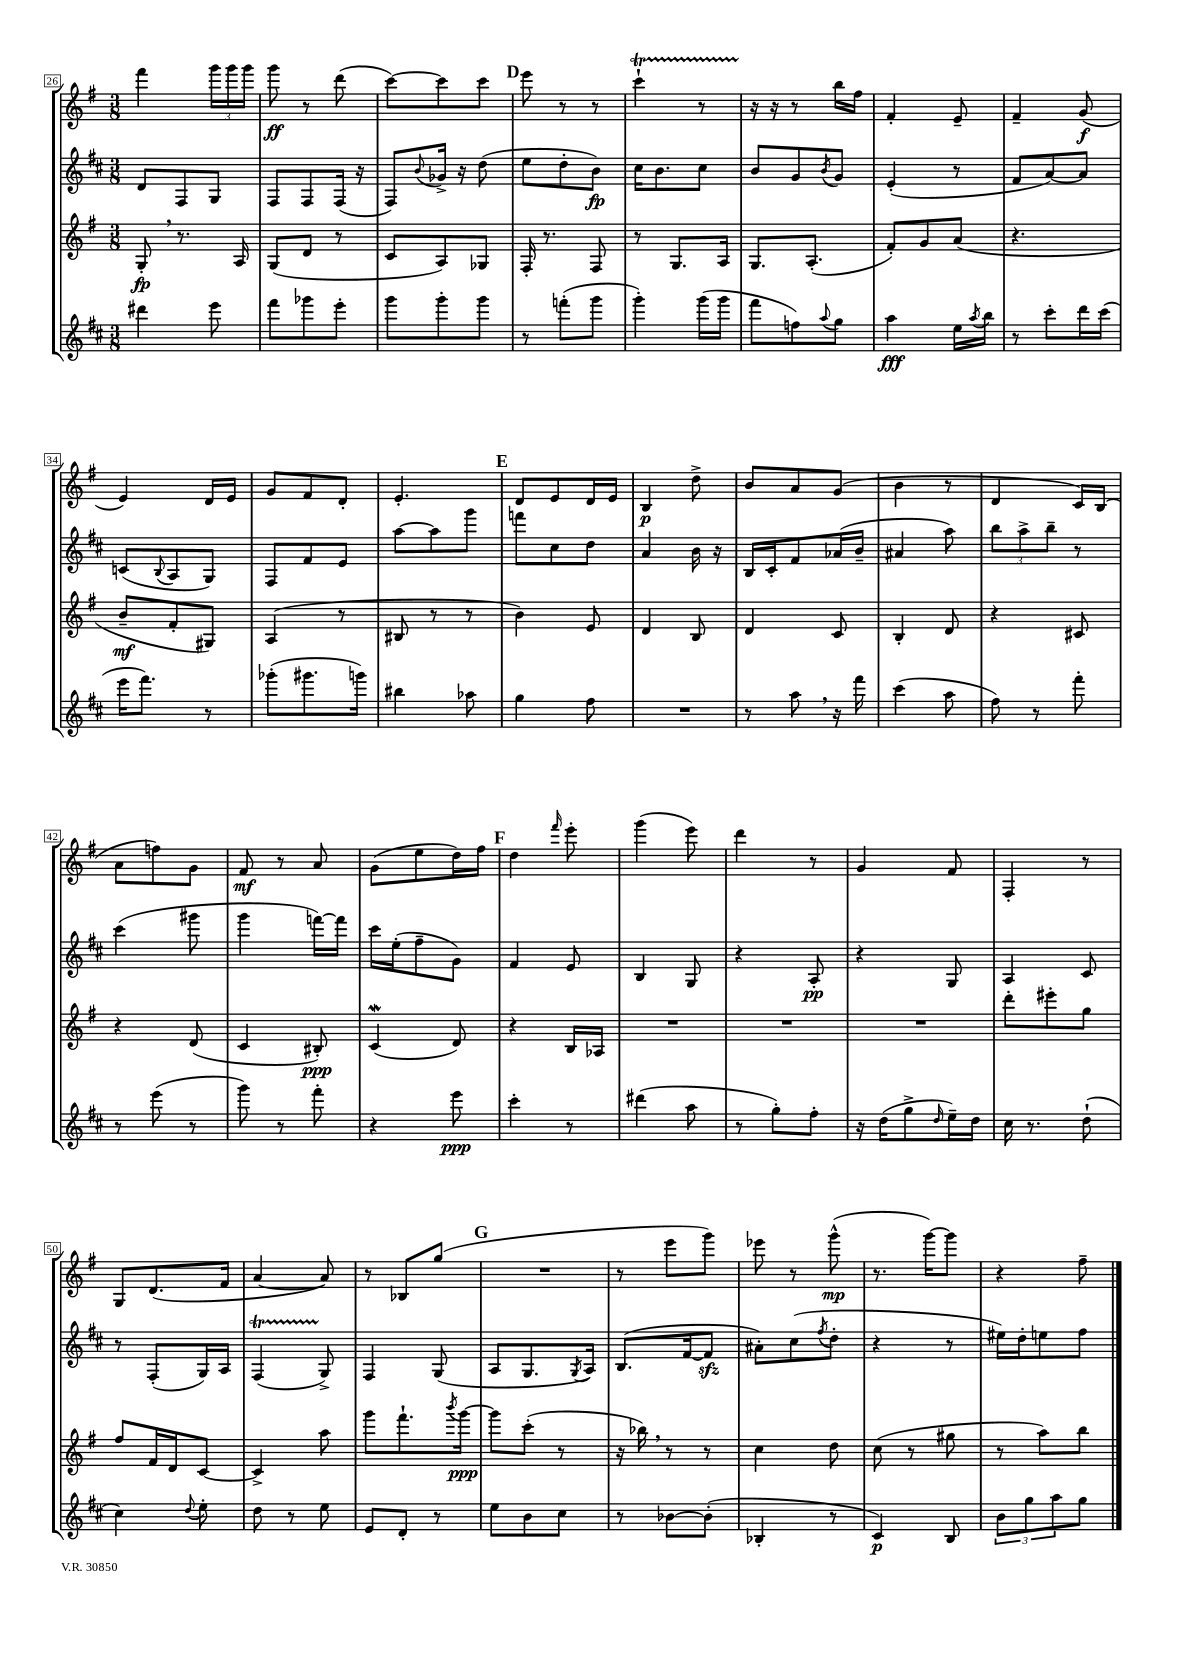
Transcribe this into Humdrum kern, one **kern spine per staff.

**kern	**dynam	**kern	**dynam	**kern	**dynam	**kern	**dynam
*part4	*part4	*part3	*part3	*part2	*part2	*part1	*part1
*staff4	*staff4	*staff3	*staff3	*staff2	*staff2	*staff1	*staff1
*clefG2	*	*clefG2	*	*clefG2	*	*clefG2	*
*k[f#c#]	*	*k[f#]	*	*k[f#c#]	*	*k[f#]	*
*M3/8	*	*M3/8	*	*M3/8	*	*M3/8	*
=26	=26	=26	=26	=26	=26	=26	=26
4ddd#X\	.	8G',/	fp	8d/L	.	4fff#\	.
.	.	8.r	.	8F#/	.	.	.
8eee\	.	.	.	8G/J	.	24ggg\LL	.
.	.	.	.	.	.	24ggg\	.
.	.	16A/	.	.	.	.	.
.	.	.	.	.	.	24ggg\JJ	.
=27	=27	=27	=27	=27	=27	=27	=27
8fff#\L	.	(8G/L	.	8F#/L	.	8ggg\	ff
8ggg-X\	.	8d/J	.	8F#/	.	8r	.
8eee'\J	.	8r	.	(16F#/Jk	.	(8ddd\	.
.	.	.	.	16r	.	.	.
=28	=28	=28	=28	=28	=28	=28	=28
8ggg\L	.	8c/L	.	8F#/L)	.	[8ccc\L)	.
.	.	.	.	8qqb/	.	.	.
8ggg'\	.	8A/)	.	16g-X^/Jk	.	8ccc\]	.
.	.	.	.	16r	.	.	.
8ggg\J	.	8G-X/J	.	(8dd\	.	8ccc\J	.
!!LO:REH:place=s1:t=D
=29	=29	=29	=29	=29	=29	=29	=29
8r	.	16F#'/	.	8ee\L	.	8eee\	.
.	.	8.r	.	.	.	.	.
(8fffn'\L	.	.	.	8dd'\	.	8r	.
8ggg\J	.	8F#/	.	8b\J)	fp	8r	.
=30	=30	=30	=30	=30	=30	=30	=30
4ggg'\)	.	8r	.	16cc#\KL	.	4cccT`\	.
.	.	.	.	8.b\	.	.	.
.	.	8.G/L	.	.	.	.	.
(16ggg\LL	.	.	.	8cc#\J	.	8r	.
16ggg\JJ	.	16A/Jk	.	.	.	.	.
=31	=31	=31	=31	=31	=31	=31	=31
8fff#\L	.	8.G/L	.	8b/L	.	16r	.
.	.	.	.	.	.	16r	.
8ffn\)	.	.	.	8g/	.	8r	.
.	.	(8.A'/J	.	.	.	.	.
8qqaa/	.	.	.	8qb/	.	.	.
8gg\J	.	.	.	8g/J	.	16bb\LL	.
.	.	.	.	.	.	16ff#\JJ	.
=32	=32	=32	=32	=32	=32	=32	=32
4aa\	fff	8f#'/L)	.	(4e'/	.	4f#'/	.
.	.	8g/	.	.	.	.	.
16ee\LL	.	(8a/J	.	8r	.	8e~/	.
8qaa/	.	.	.	.	.	.	.
16bb\JJ	.	.	.	.	.	.	.
=33	=33	=33	=33	=33	=33	=33	=33
8r	.	4.r	.	8f#/L	.	4f#~/	.
8ccc#'\L	.	.	.	[8a/)	.	.	.
16ddd\L	.	.	.	8a/J]	.	(8g/	f
(16ccc#\JJ	.	.	.	.	.	.	.
!!LO:LB:g=z
=34	=34	=34	=34	=34	=34	=34	=34
16eee\KL	.	8b~/L	mf	(8cn/L	.	4e/)	.
8.fff#\J)	.	.	.	.	.	.	.
.	.	.	.	8qqB/	.	.	.
.	.	8f#'/	.	8A/	.	.	.
8r	.	8G#X/J)	.	8G/J)	.	16d/LL	.
.	.	.	.	.	.	16e/JJ	.
=35	=35	=35	=35	=35	=35	=35	=35
(8ggg-X'\L	.	(4A/	.	8F#/L	.	8g/L	.
8.ggg#X\	.	.	.	8f#/	.	8f#/	.
.	.	8r	.	8e/J	.	8d'/J	.
16gggn\Jk)	.	.	.	.	.	.	.
=36	=36	=36	=36	=36	=36	=36	=36
4bb#X\	.	8B#X/	.	[8aa\L	.	4.e'/	.
.	.	8r	.	8aa\]	.	.	.
8aa-X\	.	8r	.	8ggg\J	.	.	.
!!LO:REH:place=s1:t=E
=37	=37	=37	=37	=37	=37	=37	=37
4gg\	.	4b\)	.	8fffn\L	.	8d/L	.
.	.	.	.	8cc#\	.	8e/	.
8ff#\	.	8e/	.	8dd\J	.	16d/L	.
.	.	.	.	.	.	16e/JJ	.
=38	=38	=38	=38	=38	=38	=38	=38
4.r	.	4d/	.	4a/	.	4B/	p
.	.	8B/	.	16b\	.	8dd^\	.
.	.	.	.	16r	.	.	.
=39	=39	=39	=39	=39	=39	=39	=39
8r	.	4d/	.	16B/LL	.	8b/L	.
.	.	.	.	16c#'/J	.	.	.
8aa,\	.	.	.	8f#/	.	8a/	.
16r	.	8c/	.	(16a-X/L	.	(8g/J	.
16fff#\	.	.	.	16b~/JJ	.	.	.
=40	=40	=40	=40	=40	=40	=40	=40
(4ccc#\	.	4B'/	.	4a#X/	.	4b\	.
8aa\	.	8d/	.	8aa\)	.	8r	.
=41	=41	=41	=41	=41	=41	=41	=41
8ff#\)	.	4r	.	12bb\L	.	4d/	.
.	.	.	.	12aa^\	.	.	.
8r	.	.	.	.	.	.	.
.	.	.	.	12bb~\J	.	.	.
8fff#'\	.	8c#X/	.	8r	.	16c/LL)	.
.	.	.	.	.	.	(16B/JJ	.
!!LO:LB:g=z
=42	=42	=42	=42	=42	=42	=42	=42
8r	.	4r	.	(4ccc#\	.	8a\L	.
(8eee\	.	.	.	.	.	8ffn\)	.
8r	.	(8d/	.	8ggg#X\	.	8g\J	.
=43	=43	=43	=43	=43	=43	=43	=43
8ggg\)	.	4c/	.	4ggg\	.	8f#/	mf
8r	.	.	.	.	.	8r	.
8fff#'\	.	8B#X'/)	ppp	[16fffn\LL)	.	8a/	.
.	.	.	.	16fff\JJ]	.	.	.
=44	=44	=44	=44	=44	=44	=44	=44
4r	.	(4cw/	.	16ccc#\LL	.	(8g\L	.
.	.	.	.	(16ee'\J	.	.	.
.	.	.	.	8ff#~\	.	8ee\	.
8eee\	ppp	8d/)	.	8g\J)	.	16dd\L)	.
.	.	.	.	.	.	16ff#\JJ	.
!!LO:REH:place=s1:t=F
=45	=45	=45	=45	=45	=45	=45	=45
4ccc#'\	.	4r	.	4f#/	.	4dd\	.
.	.	.	.	.	.	16qqfff#/	.
8r	.	16B/LL	.	8e/	.	8eee'\	.
.	.	16A-X/JJ	.	.	.	.	.
=46	=46	=46	=46	=46	=46	=46	=46
(4ddd#X\	.	4.r	.	4B/	.	(4ggg\	.
8aa\	.	.	.	8G/	.	8eee\)	.
=47	=47	=47	=47	=47	=47	=47	=47
8r	.	4.r	.	4r	.	4ddd\	.
8gg'\L)	.	.	.	.	.	.	.
8ff#'\J	.	.	.	8A'/	pp	8r	.
=48	=48	=48	=48	=48	=48	=48	=48
16r	.	4.r	.	4r	.	4g/	.
(16dd\KL	.	.	.	.	.	.	.
8gg^\	.	.	.	.	.	.	.
16qqdd/	.	.	.	.	.	.	.
16ee~\L)	.	.	.	8G/	.	8f#/	.
16dd\JJ	.	.	.	.	.	.	.
=49	=49	=49	=49	=49	=49	=49	=49
16cc#\	.	8ddd'\L	.	4A/	.	4F#'/	.
8.r	.	.	.	.	.	.	.
.	.	8eee#X'\	.	.	.	.	.
(8dd`\	.	8gg\J	.	8c#/	.	8r	.
!!LO:LB:g=z
=50	=50	=50	=50	=50	=50	=50	=50
4cc#\)	.	8ff#/L	.	8r	.	8G/L	.
.	.	16f#/L	.	(8F#'/L	.	(8.d/	.
.	.	16d/J	.	.	.	.	.
8qqdd/	.	.	.	.	.	.	.
8ee'\	.	[8c/J	.	16G/L)	.	.	.
.	.	.	.	16A/JJ	.	16f#/Jk	.
=51	=51	=51	=51	=51	=51	=51	=51
8dd\	.	4c^/]	.	(4F#t/	.	[4a/	.
8r	.	.	.	.	.	.	.
8ee\	.	8aa\	.	8G^/)	.	8a/])	.
=52	=52	=52	=52	=52	=52	=52	=52
8e/L	.	8ggg\L	.	4F#/	.	8r	.
8d'/J	.	8.fff#`\	.	.	.	8B-X/L	.
8r	.	.	.	(8G/	.	(8gg/J	.
.	.	8qbbb/	.	.	.	.	.
.	.	[16ggg\Jk	ppp	.	.	.	.
!!LO:REH:place=s1:t=G
=53	=53	=53	=53	=53	=53	=53	=53
8ee\L	.	8ggg\L]	.	8A/L	.	4.r	.
8b\	.	(8ccc'\J	.	8.G/	.	.	.
8cc#\J	.	8r	.	.	.	.	.
.	.	.	.	8qG/	.	.	.
.	.	.	.	16A/Jk)	.	.	.
=54	=54	=54	=54	=54	=54	=54	=54
8r	.	16r	.	(8.B/L	.	8r	.
.	.	16bb-X,\)	.	.	.	.	.
[8b-X\L	.	8r	.	.	.	8eee\L	.
.	.	.	.	[16f#/k	.	.	.
(8b-'\J]	.	8r	.	8f#zz/J]	.	8ggg\J)	.
=55	=55	=55	=55	=55	=55	=55	=55
4B-X'/	.	4cc\	.	8a#X'\L)	.	8eee-X\	.
.	.	.	.	(8cc#\	.	8r	.
.	.	.	.	8qff#/	.	.	.
8r	.	8dd\	.	8dd'\J	.	(8ggg^^\	mp
=56	=56	=56	=56	=56	=56	=56	=56
4c#/)	p	(8cc\	.	4r	.	8.r	.
.	.	8r	.	.	.	.	.
.	.	.	.	.	.	[16ggg\KL)	.
8B/	.	8gg#X\	.	8r	.	8ggg\J]	.
=57	=57	=57	=57	=57	=57	=57	=57
12b\L	.	8r	.	16ee#X\LL)	.	4r	.
.	.	.	.	16dd'\J	.	.	.
12gg\	.	.	.	.	.	.	.
.	.	8aa\L)	.	8een\	.	.	.
12aa\	.	.	.	.	.	.	.
8gg\J	.	8bb\J	.	8ff#\J	.	8ff#~\	.
==	==	==	==	==	==	==	==
*-	*-	*-	*-	*-	*-	*-	*-
